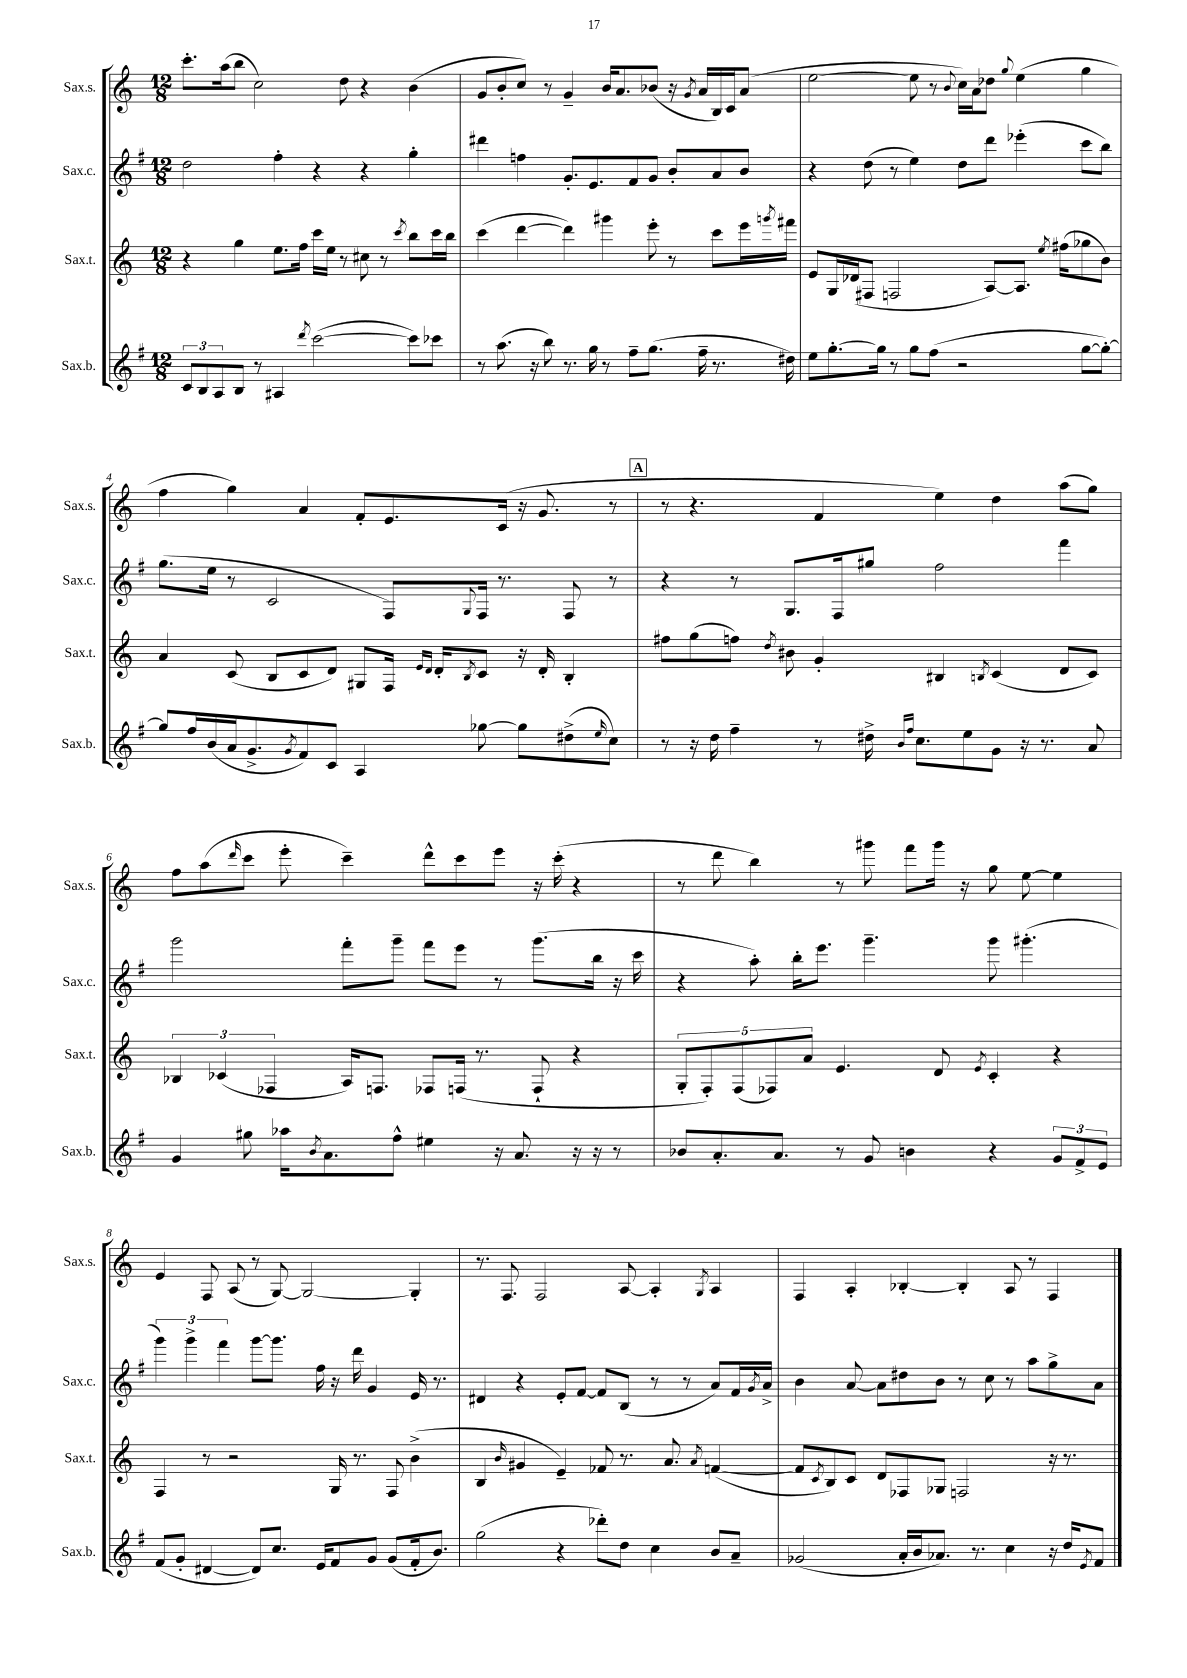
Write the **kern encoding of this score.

**kern	**kern	**kern	**kern
*staff4	*staff3	*staff2	*staff1
*clefG2	*clefG2	*clefG2	*clefG2
*k[f#]	*k[]	*k[f#]	*k[]
*M12/8	*M12/8	*M12/8	*M12/8
12c/L	4r	2dd\	8.ccc'\L
12B/	.	.	.
12A/	.	.	.
.	.	.	(16aa\k
8B/J	4gg\	.	8bb\J
8r	.	.	2cc\)
4A#/	8.ee\L	4ff#'\	.
.	16ff\Jk	.	.
8qddd/	.	.	.
([2ccc\	16ccc\LL	4r	.
.	16ee\JJ	.	.
.	8r	.	8dd\
.	8cc#\	4r	4r
.	8r	.	.
.	8qccc/	.	.
8ccc\]L)	8bb\L	4gg'\	(4b\
8ccc-\J	16ccc\L	.	.
.	16bb\JJ	.	.
=	=	=	=
8r	(4ccc\	4ddd#\	8g/L
(8.aa\	.	.	8b'/
.	[4ddd\	4ff\	8cc/J)
16r	.	.	.
8bb\)	.	.	8r
8.r	4ddd\])	8.g'/L	4g~/
16gg\	.	8.e/	.
8r	4ggg#\	.	16b/LK
.	.	.	8.a/
8ff#~\L	.	8f#/	.
(8.gg\J	8eee'\	8g/J	(8b-/J
.	8r	8b'/L	16r
.	.	.	8qg/
16ff#~\	.	.	16a/LL
8.r	8ccc\L	8a/	16B/)
.	.	.	16c/J
.	16eee\L	8b/J	(8a/J
.	8qggg/	.	.
16dd#\)	16fff#\JJ	.	.
=	=	=	=
8ee\L	8e/L	4r	[2ee\
[8.gg'\	16G/L	.	.
.	(16d-/J	.	.
.	8F#/J	(8dd\	.
16gg\]Jk	.	.	.
8r	2F/	8r	.
8gg\L	.	4ee\)	8ee\]
(8ff#\J	.	.	8r
.	.	.	8qqb/
2r	.	8dd\L	16cc\LL)
.	.	.	16a\J
.	[8A/L)	8ddd\J	8dd-\J
.	.	.	8qqgg/
.	8.A/]J	(4eee-'\	(4ee\
.	8qee/	.	.
.	(16ff#\LK	.	.
[8gg\L	8gg-\	8ccc\L	4gg\
8gg'\_J)	8b\J)	8bb\J)	.
=	=	=	=
8gg/]L	4a/	(8.gg\L	4ff\
16ff#/L	.	.	.
(16b/	.	16ee\Jk	.
16a/J	(8c/	8r	4gg\)
8.g^/	.	.	.
.	8B/L	2c/	.
8qg/	.	.	.
8f#/)	8c/	.	4a/
8c/J	8d/J)	.	.
4A/	8G#/L	.	8f'/L
.	16F/Jk	8F#/L)	8.e/
.	16qqe/LL	.	.
.	16qqd/JJ	.	.
.	16d'/LK	.	.
.	8qB/	8qqG/	.
[8gg-\	8c/J	16F#/Jk	.
.	.	8.r	(16c/Jk
8gg-\]L	16r	.	16r
.	16d'/	.	8.g/
(8dd#^\	4B'/	8F#/	.
16qqee/	.	.	.
8cc\J)	.	8r	8r
=	=	=	=
8r	8ff#\L	4r	8r
16r	(8gg\	.	4.r
16dd\	.	.	.
4ff#~\	8ff\J)	8r	.
.	8qdd/	.	.
.	8b#\	8.G/L	.
8r	4g'/	.	4f/
.	.	16F#/k	.
16dd#^\	.	8gg#/J	.
16qqb/LL	.	.	.
16qqff#/JJ	.	.	.
8.cc\L	.	.	.
.	4B#/	2ff#\	4ee\)
8ee\	.	.	.
.	8qB/	.	.
8g\J	(4c/	.	4dd\
16r	.	.	.
8.r	.	.	.
.	8d/L	4fff#\	(8aa\L
8a/	8c/J)	.	8gg\J)
=	=	=	=
4g/	6B-/	2ggg\	8ff\L
.	.	.	(8aa\
.	(6c-/	.	.
.	.	.	16qqddd/
8gg#\	.	.	8ccc\J
.	6F-/	.	.
16aa-\LK	.	.	8eee'\
8qb/	.	.	.
8.a\	.	.	.
.	16A/LK)	8fff#'\L	4ccc~\)
.	8.F/J	.	.
8ff#^^\J	.	8ggg~\J	.
4ee#\	8F-/L	8fff#\L	8ddd^^\L
.	(16F/Jk	8eee\J	8ccc\
.	8.r	.	.
16r	.	8r	8eee\J
8.a/	.	.	.
.	8F`/	(8.ggg\L	16r
.	.	.	(16ccc'\
16r	4r	.	4r
16r	.	16bb\Jk	.
8r	.	16r	.
.	.	16ccc\	.
=	=	=	=
8b-/L	10G'/L	4r	8r
.	10F'/)	.	.
8.a'/	.	.	8ddd\
.	(10F/	.	.
.	.	8aa'\)	4bb\)
.	10F-/)	.	.
8.a/J	.	.	.
.	.	16bb'\LK	.
.	10a/J	.	.
.	.	8.eee\J	.
8r	4.e/	.	8r
8g/	.	4.ggg~\	8ggg#\
4b\	.	.	8fff\L
.	8d/	.	16ggg#\Jk
.	.	.	16r
.	8qe/	.	.
4r	4c'/	8ggg\	8gg\
.	.	(4.ggg#'\	[8ee\
12g/L	4r	.	4ee\]
12f#^/	.	.	.
12e/J	.	.	.
=	=	=	=
(8f#/L	4F/	6ggg\)	4e/
8g'/J	.	.	.
.	.	6ggg^\	.
[4d#/	8r	.	8F/
.	.	6fff#\	.
.	2r	.	(8A/
8d#/]L)	.	[8ggg\L	8r
8.cc/J	.	8.ggg\]J	[8G/)
.	.	.	2G/_
16e/LK	.	16ff#\	.
8f#/	16G/	16r	.
.	8.r	16ddd\	.
8g/J	.	4g/	.
(8g/L	8F/	.	.
16f#'/k	(4b^\	16e/	4G'/]
8.b/J)	.	8.r	.
=	=	=	=
(2gg\	4B/	4d#/	8.r
.	.	.	8.F/
.	16qqb/	.	.
.	4g#/	4r	.
.	.	.	2F/
4r	4e~/)	8e'/L	.
.	.	[8f#/J	.
8ddd-'\L)	8f-/	8f#/]L	.
8dd\J	8.r	(8B/J	[8A/
4cc\	.	8r	4A'/]
.	8.a/	.	.
.	.	8r	.
.	8qa/	.	8qG/
8b/L	([4f/	8a/L)	4A/
8a~/J	.	16f#/L	.
.	.	8qg/	.
.	.	16a^/JJ	.
=	=	=	=
(2g-/	8f/]L	4b\	4F/
.	8qc/	.	.
.	8B/)	.	.
.	8c/J	[8a/	4A'/
.	8d/L	8a\]L	.
16a'/LL	8F-/	8dd#\	[4B-'/
16b/J	.	.	.
8.a-/J)	8G-/J	8b\J	.
.	2F/	8r	4B-'/]
8.r	.	.	.
.	.	8cc\	.
4cc\	.	8r	8A/
.	.	8aa\L	8r
16r	16r	8gg^\	4F/
16dd/LK	8.r	.	.
8qe/	.	.	.
8f#/J	.	8a\J	.
==	==	==	==
*-	*-	*-	*-
